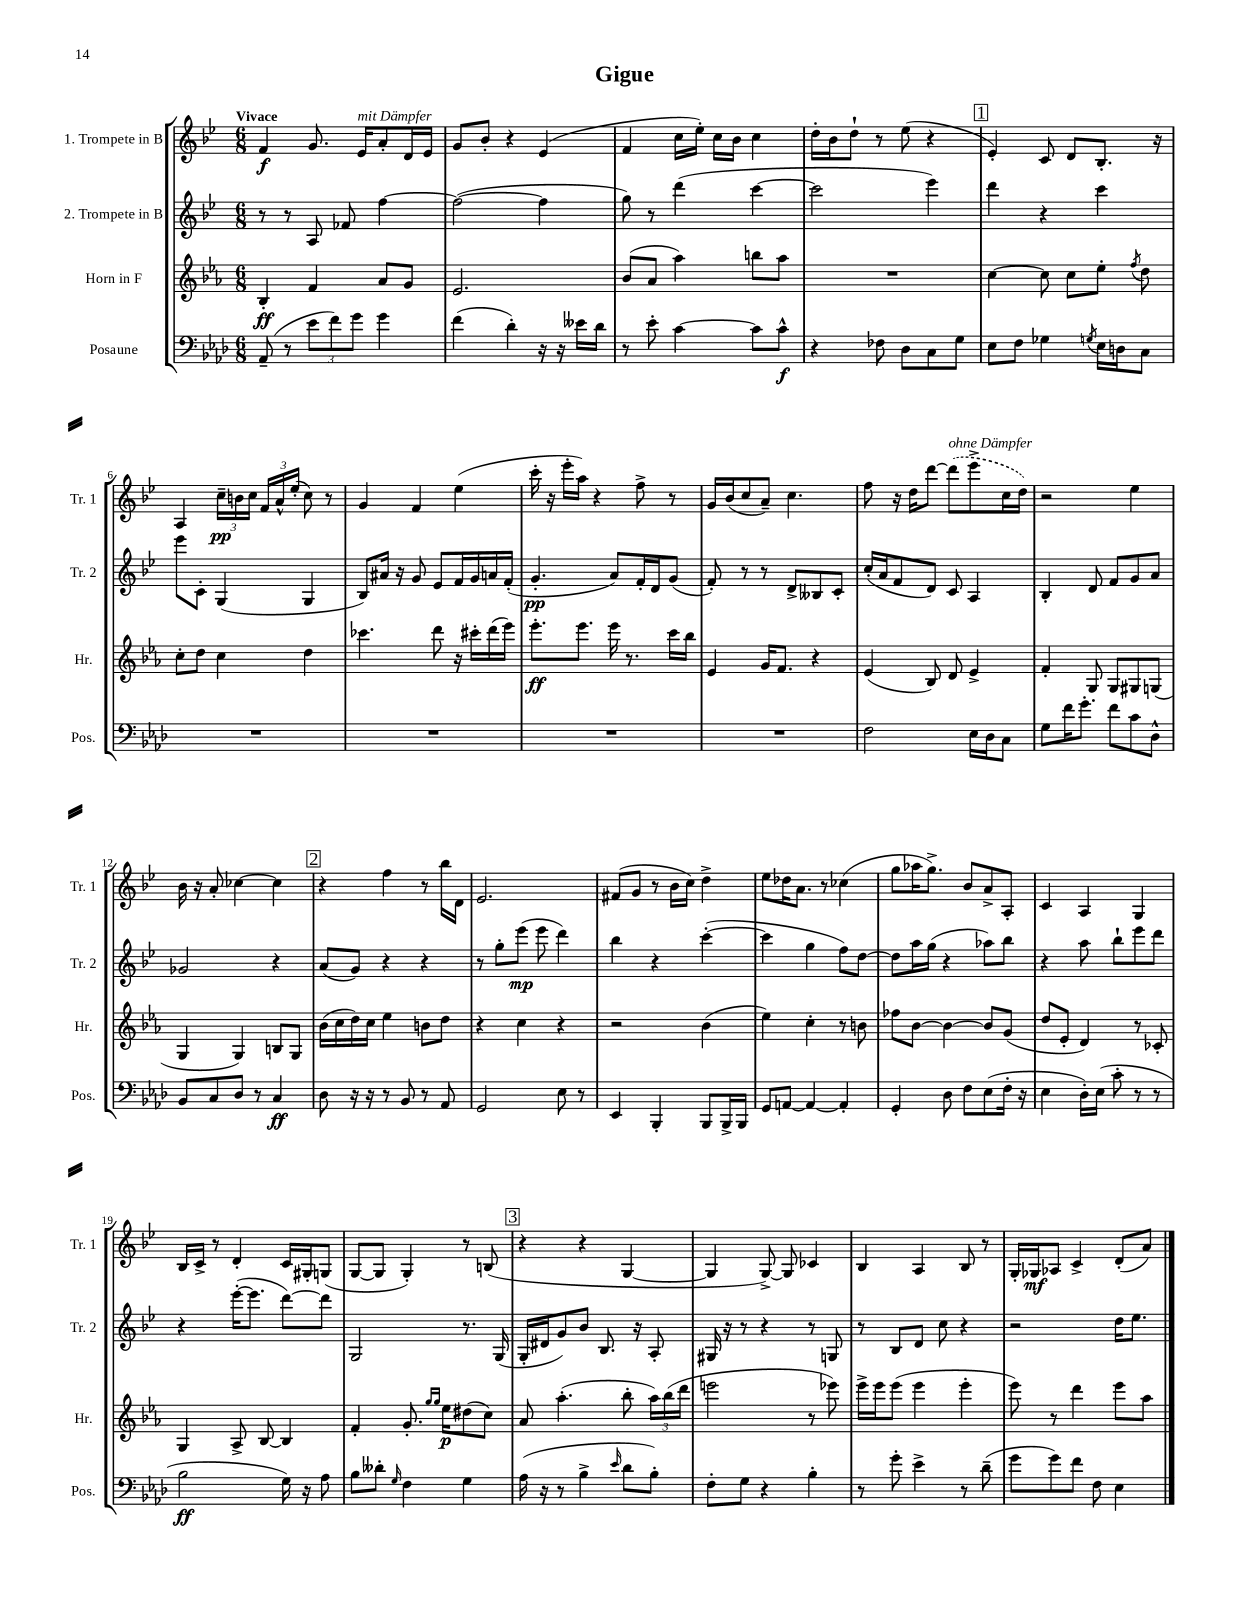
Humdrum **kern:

**kern	**dynam	**kern	**dynam	**kern	**dynam	**kern	**dynam
*part4	*part4	*part3	*part3	*part2	*part2	*part1	*part1
*staff4	*staff4	*staff3	*staff3	*staff2	*staff2	*staff1	*staff1
*I"Posaune	*	*I"Horn in F	*	*I"2. Trompete in B	*	*I"1. Trompete in B	*
*I'Pos.	*	*I'Hr.	*	*I'Tr. 2	*	*I'Tr. 1	*
*clefF4	*	*clefG2	*	*clefG2	*	*clefG2	*
*k[b-e-a-d-]	*	*k[b-e-a-]	*	*k[b-e-]	*	*k[b-e-]	*
*M6/8	*	*M6/8	*	*M6/8	*	*M6/8	*
=1	=1	=1	=1	=1	=1	=1	=1
!	!	!	!	!	!	!LO:TX:a:B:t=Vivace	!
(8AA-~/	.	4B-'/	ff	8r	.	4f/	f
8r	.	.	.	8r	.	.	.
12e-\L	.	4f/	.	8A/	.	8.g/	.
12f\)	.	.	.	.	.	.	.
.	.	.	.	8f-X/	.	.	.
12g\J	.	.	.	.	.	.	.
!	!	!	!	!	!	!LO:TX:a:i:t=mit Dämpfer	!
.	.	.	.	.	.	16e-/KL	.
4g\	.	8a-/L	.	[4ff\	.	8a'/	.
.	.	8g/J	.	.	.	16d/L	.
.	.	.	.	.	.	16e-/JJ	.
=2	=2	=2	=2	=2	=2	=2	=2
(4f\	.	2.e-/	.	(2ff\_	.	8g/L	.
.	.	.	.	.	.	8b-'/J	.
4d-'\)	.	.	.	.	.	4r	.
16r	.	.	.	4ff\]	.	(4e-/	.
16r	.	.	.	.	.	.	.
16e--X\LL	.	.	.	.	.	.	.
16d-\JJ	.	.	.	.	.	.	.
=3	=3	=3	=3	=3	=3	=3	=3
8r	.	(8b-/L	.	8gg\)	.	4f/	.
8e-'\	.	8a-/J	.	8r	.	.	.
[4c\	.	4aa-\)	.	(4ddd\	.	16cc\LL	.
.	.	.	.	.	.	16ee-'\JJ)	.
.	.	.	.	.	.	16cc\LL	.
.	.	.	.	.	.	16b-\JJ	.
8c\L]	.	8bbn\L	.	[4ccc\	.	4cc\	.
8c^^\J	f	8aa-\J	.	.	.	.	.
=4	=4	=4	=4	=4	=4	=4	=4
4r	.	2.r	.	2ccc\]	.	16dd'\LL	.
.	.	.	.	.	.	16b-\J	.
.	.	.	.	.	.	8dd`\J	.
8F-X\	.	.	.	.	.	8r	.
8D-\L	.	.	.	.	.	(8ee-\	.
8C\	.	.	.	4eee-\)	.	4r	.
8G\J	.	.	.	.	.	.	.
!!LO:REH:place=s1:t=1
=5	=5	=5	=5	=5	=5	=5	=5
8E-\L	.	[4cc\	.	4ddd\	.	4e-'/)	.
8F\J	.	.	.	.	.	.	.
4G-X\	.	8cc\]	.	4r	.	8c/	.
.	.	8cc\L	.	.	.	8d/L	.
8qGn/	.	.	.	.	.	.	.
16E-\LL	.	8ee-'\J	.	4ccc\	.	8.B-'/J	.
16Dn\J	.	.	.	.	.	.	.
.	.	8qff/	.	.	.	.	.
8C\J	.	8dd\	.	.	.	.	.
.	.	.	.	.	.	16r	.
!!LO:LB:g=z
=6	=6	=6	=6	=6	=6	=6	=6
2.r	.	8cc'\L	.	8eee-\L	.	4A/	.
.	.	8dd\J	.	8c'\J	.	.	.
.	.	4cc\	.	(4G/	.	24cc~\LL	pp
.	.	.	.	.	.	24bn\	.
.	.	.	.	.	.	24cc\JJ	.
.	.	.	.	.	.	24f/LL	.
.	.	.	.	.	.	24a^^/	.
.	.	.	.	.	.	(24ee-'/JJ	.
.	.	4dd\	.	4G/	.	8cc\)	.
.	.	.	.	.	.	8r	.
=7	=7	=7	=7	=7	=7	=7	=7
2.r	.	4.ccc-X\	.	8B-/L)	.	4g/	.
.	.	.	.	16a#X/Jk	.	.	.
.	.	.	.	16r	.	.	.
.	.	.	.	8g/	.	4f/	.
.	.	8ddd\	.	8e-/L	.	.	.
.	.	16r	.	16f/L	.	(4ee-\	.
.	.	16ccc#X'\LL	.	16g/	.	.	.
.	.	(16ddd\	.	16an/	.	.	.
.	.	16eee-\JJ)	.	(16f'/JJ	.	.	.
=8	=8	=8	=8	=8	=8	=8	=8
2.r	.	8.eee-'\L	ff	4.g'/	pp	16ccc'\	.
.	.	.	.	.	.	16r	.
.	.	.	.	.	.	16eee-'\LL	.
.	.	8.eee-\J	.	.	.	16aa\JJ)	.
.	.	.	.	.	.	4r	.
.	.	16eee-\	.	8a/L)	.	.	.
.	.	8.r	.	.	.	.	.
.	.	.	.	16f'/L	.	8ff^\	.
.	.	.	.	16d/J	.	.	.
.	.	16ccc\LL	.	(8g/J	.	8r	.
.	.	16bb-\JJ	.	.	.	.	.
=9	=9	=9	=9	=9	=9	=9	=9
2.r	.	4e-/	.	8f'/)	.	16g/LL	.
.	.	.	.	.	.	(16b-/J	.
.	.	.	.	8r	.	8cc/	.
.	.	16g/KL	.	8r	.	8a~/J)	.
.	.	8.f/J	.	.	.	.	.
.	.	.	.	8d^/L	.	4.cc\	.
.	.	4r	.	8B--X/	.	.	.
.	.	.	.	8c'/J	.	.	.
=10	=10	=10	=10	=10	=10	=10	=10
2F\	.	(4e-/	.	(16cc'/LL	.	8ff\	.
.	.	.	.	16a/J	.	.	.
.	.	.	.	8f/	.	16r	.
.	.	.	.	.	.	16dd\KL	.
.	.	8B-/)	.	8d/J)	.	[8ddd\J	.
!	!	!	!	!	!	!LO:TX:a:i:t=ohne Dämpfer	!
.	.	8d/	.	8c/	.	(8ddd\L]	.
16E-\LL	.	4e-^/	.	4A/	.	8eee-^\	.
16D-\J	.	.	.	.	.	.	.
8C\J	.	.	.	.	.	16cc\L	.
.	.	.	.	.	.	16dd\JJ)	.
=11	=11	=11	=11	=11	=11	=11	=11
8G\L	.	4f'/	.	4B-'/	.	2r	.
16f\K	.	.	.	.	.	.	.
8.g'\J	.	.	.	.	.	.	.
.	.	8G/	.	8d/	.	.	.
8f\L	.	8G/L	.	8f/L	.	.	.
8c\	.	8G#X/	.	8g/	.	4ee-\	.
8D-^^\J	.	(8Gn/J	.	8a/J	.	.	.
!!LO:LB:g=z
=12	=12	=12	=12	=12	=12	=12	=12
8BB-/L	.	4G/	.	2g-X/	.	16b-\	.
.	.	.	.	.	.	16r	.
8C/	.	.	.	.	.	8a'/	.
8D-/J	.	4G/)	.	.	.	[4cc-X\	.
8r	.	.	.	.	.	.	.
4C/	ff	8Bn/L	.	4r	.	4cc-\]	.
.	.	8G/J	.	.	.	.	.
!!LO:REH:place=s1:t=2
=13	=13	=13	=13	=13	=13	=13	=13
8D-\	.	(16b-\LL	.	(8a/L	.	4r	.
.	.	16cc\	.	.	.	.	.
16r	.	16dd\)	.	8g/J)	.	.	.
16r	.	16cc\JJ	.	.	.	.	.
8r	.	4ee-\	.	4r	.	4ff\	.
8BB-/	.	.	.	.	.	.	.
8r	.	8bn\L	.	4r	.	8r	.
8AA-/	.	8dd\J	.	.	.	16bb-\LL	.
.	.	.	.	.	.	16d\JJ	.
=14	=14	=14	=14	=14	=14	=14	=14
2GG/	.	4r	.	8r	.	2.e-/	.
.	.	.	.	8gg'\L	.	.	.
.	.	4cc\	.	(8eee-\J	mp	.	.
.	.	.	.	8eee-\	.	.	.
8E-\	.	4r	.	4ddd\)	.	.	.
8r	.	.	.	.	.	.	.
=15	=15	=15	=15	=15	=15	=15	=15
4EE-/	.	2r	.	4bb-\	.	(8f#X/L	.
.	.	.	.	.	.	8g/J	.
4BBB-'/	.	.	.	4r	.	8r	.
.	.	.	.	.	.	16b-\LL	.
.	.	.	.	.	.	16cc\JJ)	.
8BBB-/L	.	(4b-\	.	([4ccc'\	.	4dd^\	.
16BBB-^/L	.	.	.	.	.	.	.
16BBB-/JJ	.	.	.	.	.	.	.
=16	=16	=16	=16	=16	=16	=16	=16
8GG/L	.	4ee-\)	.	4ccc\]	.	8ee-\L	.
[8AAn/J	.	.	.	.	.	16dd-X\K	.
.	.	.	.	.	.	8.a\J	.
4AA/_	.	4cc'\	.	4gg\	.	.	.
.	.	.	.	.	.	8r	.
4AA'/]	.	8r	.	8ff\L)	.	(4cc-X\	.
.	.	8bn\	.	[8dd\J	.	.	.
=17	=17	=17	=17	=17	=17	=17	=17
4GG'/	.	8ff-X\L	.	8dd\L]	.	8gg\L	.
.	.	[8b-\J	.	16aa\L	.	16aa-X\K	.
.	.	.	.	(16gg\JJ	.	8.gg^\J)	.
8D-\	.	4b-\_	.	4r	.	.	.
8F\L	.	.	.	.	.	8b-/L	.
(8E-\	.	8b-/L]	.	8aa-X\L)	.	8a^/	.
16F'\Jk	.	(8g/J	.	8bb-\J	.	8A'/J	.
16r	.	.	.	.	.	.	.
=18	=18	=18	=18	=18	=18	=18	=18
4E-\	.	8dd/L	.	4r	.	4c/	.
.	.	8e-'/J	.	.	.	.	.
16D-'\LL)	.	4d/)	.	8aa\	.	4A/	.
(16E-\JJ	.	.	.	.	.	.	.
8c'\	.	.	.	8bb-`\L	.	.	.
8r	.	8r	.	8eee-\	.	4G/	.
8r	.	8c-X'/	.	8ddd\J	.	.	.
!!LO:LB:g=z
=19	=19	=19	=19	=19	=19	=19	=19
2B-\	ff	4G/	.	4r	.	16B-/LL	.
.	.	.	.	.	.	16c^/JJ	.
.	.	.	.	.	.	8r	.
.	.	8A-^/	.	([16eee-'\KL	.	4d'/	.
.	.	.	.	8.eee-\J]	.	.	.
.	.	[8B-/	.	.	.	.	.
16G\)	.	4B-/]	.	[8ddd\L)	.	16c/LL	.
16r	.	.	.	.	.	16G#X'/J	.
8A-\	.	.	.	8ddd\J]	.	(8Gn/J	.
=20	=20	=20	=20	=20	=20	=20	=20
8B-\L	.	4f'/	.	2G/	.	[8G/L	.
8d--X'\J	.	.	.	.	.	8G/J]	.
16qqG/	.	.	.	.	.	.	.
4F\	.	8.g'/	.	.	.	4G'/)	.
.	.	16qqgg/LL	.	.	.	.	.
.	.	16qqgg/JJ	.	.	.	.	.
.	.	16ee-\KL	p	.	.	.	.
4G\	.	(8dd#X\	.	8.r	.	8r	.
.	.	8cc\J)	.	.	.	(8Bn/	.
.	.	.	.	(16G/	.	.	.
!!LO:REH:place=s1:t=3
=21	=21	=21	=21	=21	=21	=21	=21
(16A-\	.	8a-/	.	16G'/LL	.	4r	.
16r	.	.	.	16d#X/J	.	.	.
8r	.	(4.aa-'\	.	8g/)	.	.	.
4B-^\	.	.	.	8b-/J	.	4r	.
.	.	.	.	8.B-/	.	.	.
16qqe-/	.	.	.	.	.	.	.
8d-\L	.	8bb-'\	.	.	.	[4G/	.
.	.	.	.	16r	.	.	.
8B-'\J)	.	24aa-\LL)	.	8A'/	.	.	.
.	.	(24bb-\	.	.	.	.	.
.	.	24ddd\JJ	.	.	.	.	.
=22	=22	=22	=22	=22	=22	=22	=22
8F'\L	.	2eeen\	.	16G#X/	.	4G/]	.
.	.	.	.	16r	.	.	.
8G\J	.	.	.	8r	.	.	.
4r	.	.	.	4r	.	[8G^/)	.
.	.	.	.	.	.	8G/]	.
4B-'\	.	8r	.	8r	.	4c-X/	.
.	.	8eee-X\)	.	8Gn/	.	.	.
=23	=23	=23	=23	=23	=23	=23	=23
8r	.	16eee-^\LL	.	8r	.	4B-/	.
.	.	16eee-\J	.	.	.	.	.
8g'\	.	(8eee-\J	.	8B-/L	.	.	.
4e-^\	.	4eee-\	.	8d/J	.	4A/	.
.	.	.	.	8cc\	.	.	.
8r	.	4eee-'\	.	4r	.	8B-/	.
(8d-~\	.	.	.	.	.	8r	.
=24	=24	=24	=24	=24	=24	=24	=24
8g\L	.	8eee-\)	.	2r	.	16G'/LL	.
.	.	.	.	.	.	16G-X/J	mf
8g\)	.	8r	.	.	.	8A-X/J	.
8f\J	.	4ddd\	.	.	.	4c^/	.
8F\	.	.	.	.	.	.	.
4E-\	.	8eee-\L	.	16dd\KL	.	(8d'/L	.
.	.	.	.	8.ee-\J	.	.	.
.	.	8aa-\J	.	.	.	8a/J)	.
==	==	==	==	==	==	==	==
*-	*-	*-	*-	*-	*-	*-	*-
